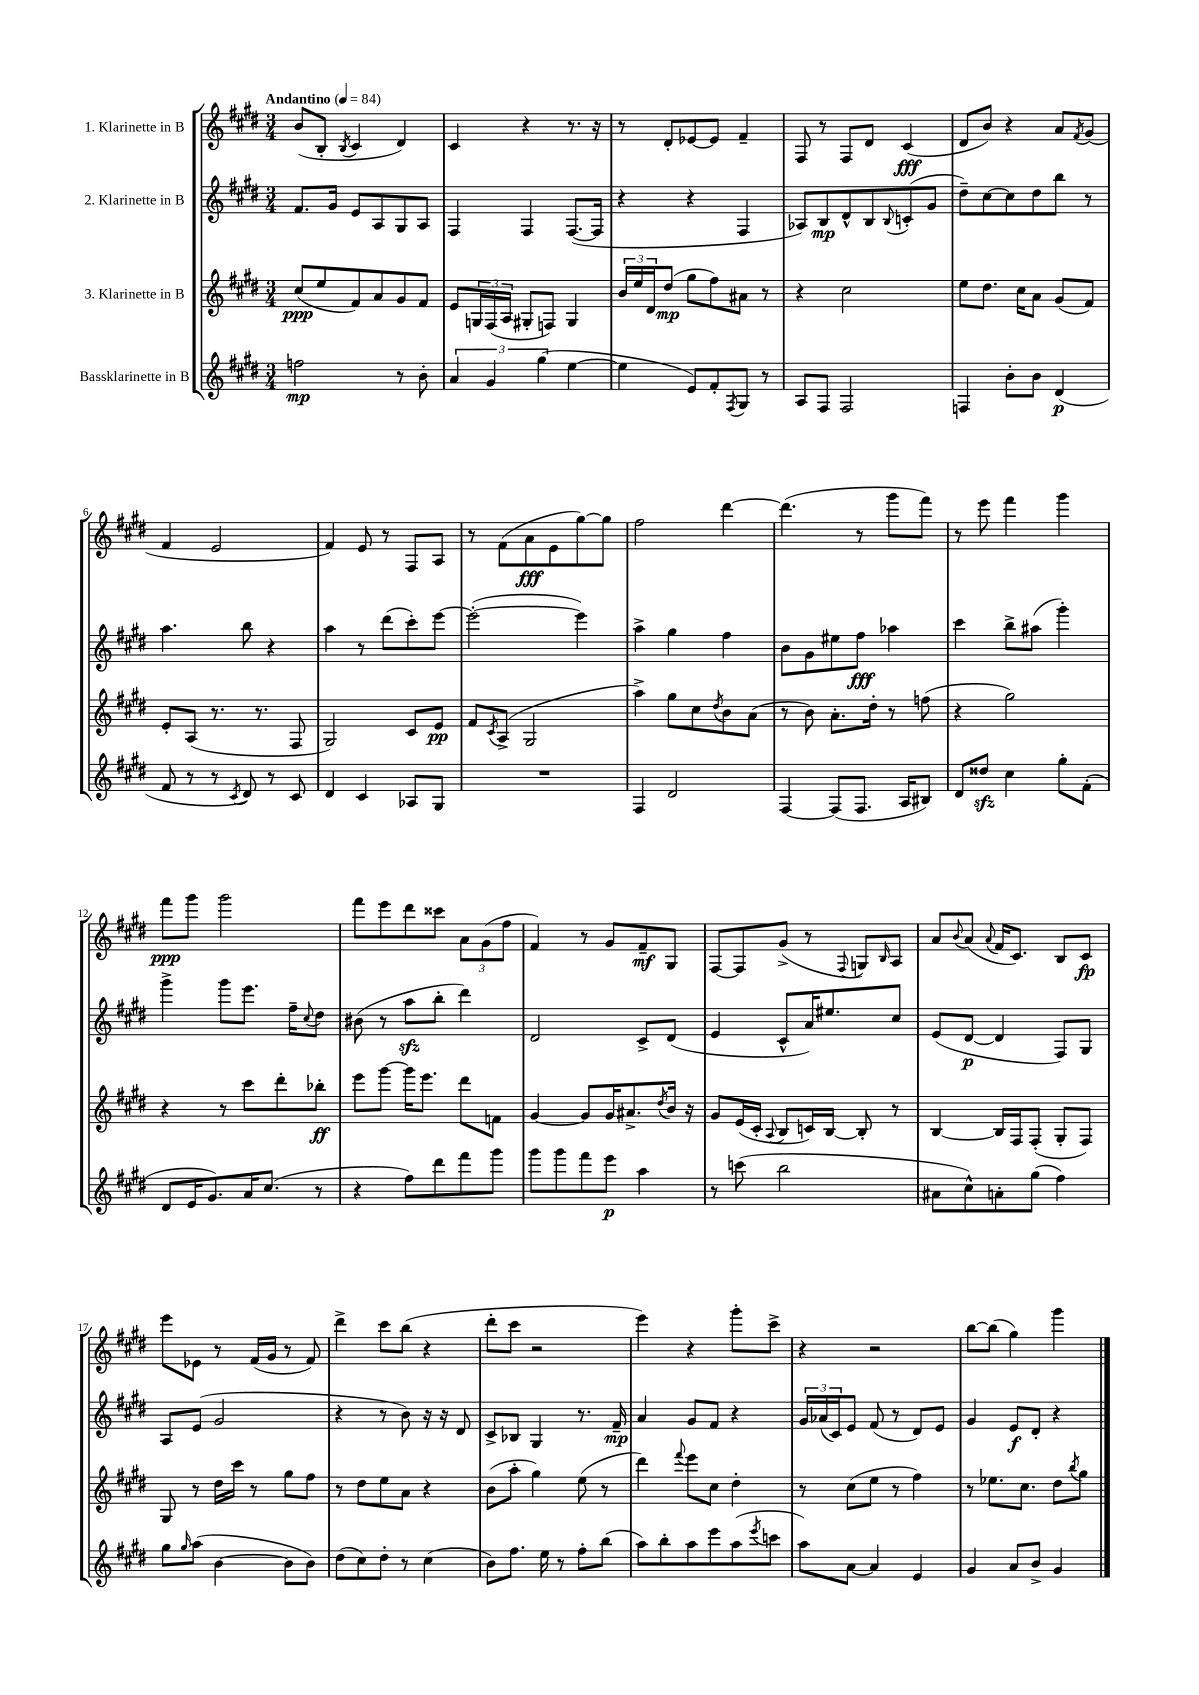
<<
\new StaffGroup <<
\new Staff = "s0" \with { instrumentName = "1. Klarinette in B" } {
    \clef treble \key e \major \numericTimeSignature \time 3/4 \tempo "Andantino" 4 = 84
    b'8( b8-. \acciaccatura { b8 } cis'4 dis'4) |
    cis'4 r4 r8. r16 |
    r8 dis'8-. ees'8~ ees'8 fis'4-- |
    fis8 r8 fis8 dis'8 cis'4\fff( |
    dis'8 b'8) r4 a'8 \acciaccatura { fis'8 } gis'8( |
    fis'4 e'2 |
    fis'4) e'8 r8 fis8 a8 |
    r8 fis'8( a'8\fff e'8 gis''8~) gis''8 |
    fis''2 dis'''4~ |
    dis'''4.( r8 gis'''8 fis'''8) |
    r8 e'''8 fis'''4 gis'''4 |
    fis'''8\ppp gis'''8 gis'''2 |
    fis'''8 e'''8 dis'''8 cisis'''8 \tuplet 3/2 { a'8 gis'8( fis''8 } |
    fis'4) r8 gis'8 fis'8--\mf gis8 |
    fis8~ fis8 gis'8->( r8 \appoggiatura { fis8 } g8) \grace { b16 } a8 |
    a'8 \appoggiatura { b'8 } a'8( \appoggiatura { a'8 } fis'16 cis'8.) b8 cis'8\fp |
    e'''8 ees'8 r8 fis'16( gis'16 r8 fis'8) |
    dis'''4-> cis'''8 b''8( r4 |
    dis'''8-. cis'''8 r2 |
    e'''4) r4 gis'''8-. cis'''8-> |
    r4 r2 |
    b''8~ b''8( gis''4) gis'''4 \bar "|." |
}
\new Staff = "s1" \with { instrumentName = "2. Klarinette in B" } {
    \clef treble \key e \major \numericTimeSignature \time 3/4
    fis'8. gis'16 e'8 a8 gis8 a8 |
    fis4 fis4 fis8.~( fis16 |
    r4 r4 fis4 |
    aes8) b8\mp dis'8-^ b8 \appoggiatura { b8 } c'8-.( gis'8 |
    dis''8--) cis''8~ cis''8 dis''8 b''8 r8 |
    a''4. b''8 r4 |
    a''4 r8 dis'''8( cis'''8-.) e'''8~ |
    e'''2~-.( e'''4) |
    a''4-> gis''4 fis''4 |
    b'8 gis'8 eis''8 fis''8\fff aes''4 |
    cis'''4 b''8-> ais''8( gis'''4-.) |
    gis'''4-> gis'''8 e'''8. fis''16-- \appoggiatura { cis''8 } dis''8 |
    bis'8( r8 a''8\sfz b''8-. dis'''4) |
    dis'2 cis'8-> dis'8( |
    e'4 cis'8-^ a'16) eis''8. cis''8 |
    e'8( dis'8~\p dis'4 fis8) gis8 |
    a8 e'8( gis'2 |
    r4 r8 b'8) r16 r16 dis'8 |
    cis'8-> bes8 gis4 r8. fis'16--\mp |
    a'4 gis'8 fis'8 r4 |
    \tuplet 3/2 { gis'16 aes'16( cis'16) } e'8 fis'8( r8 dis'8) e'8 |
    gis'4 e'8\f dis'8-. r4 \bar "|." |
}
\new Staff = "s2" \with { instrumentName = "3. Klarinette in B" } {
    \clef treble \key e \major \numericTimeSignature \time 3/4
    cis''8\ppp( e''8 fis'8) a'8 gis'8 fis'8 |
    e'8 \tuplet 3/2 { g16 fis16( a16 } gis8-. f8) gis4 |
    \tuplet 3/2 { b'16 e''16 dis'16 } dis''8\mp( gis''8 fis''8) ais'8 r8 |
    r4 cis''2 |
    e''8 dis''8. cis''16 a'8 gis'8( fis'8) |
    e'8-. a8( r8. r8. fis8 |
    gis2) cis'8 e'8\pp |
    fis'8 \acciaccatura { cis'8 } a8->( gis2 |
    a''4->) gis''8 cis''8 \acciaccatura { dis''8 } b'8 a'8( |
    r8 b'8) a'8.-. dis''16-. r8 f''8( |
    r4 gis''2) |
    r4 r8 cis'''8 dis'''8-. bes''8-.\ff |
    e'''8 gis'''8~ gis'''16 e'''8. dis'''8 f'8 |
    gis'4~ gis'8 gis'16 ais'8.-> \acciaccatura { dis''8 } b'16 r16 |
    gis'8 e'16( cis'16-. \appoggiatura { a8 } b8 c'16) b16~ b8-. r8 |
    b4~ b16 fis16 fis8-.( gis8-. fis8) |
    gis8 r8 dis''16 cis'''16 r8 gis''8 fis''8 |
    r8 dis''8 e''8 a'8 r4 |
    b'8( a''8-. gis''4) e''8( r8 |
    dis'''4) \appoggiatura { fis'''8 } e'''8 cis''8 dis''4-. |
    r8 cis''8( e''8 r8 fis''4) |
    r8 ees''8. cis''8. dis''8 \acciaccatura { b''8 } gis''8 \bar "|." |
}
\new Staff = "s3" \with { instrumentName = "Bassklarinette in B" } {
    \clef treble \key e \major \numericTimeSignature \time 3/4
    f''2\mp r8 b'8-. |
    \tuplet 3/2 { a'4 gis'4 gis''4( } e''4~ |
    e''4 e'8) fis'8-. \acciaccatura { fis8 } gis8 r8 |
    a8 fis8 fis2 |
    f4 b'8-. b'8 dis'4\p( |
    fis'8 r8 r8 \acciaccatura { cis'8 } dis'8) r8 cis'8 |
    dis'4 cis'4 aes8 gis8 |
    R2. |
    fis4 dis'2 |
    fis4~ fis8( fis8. a16 bis8) |
    dis'8 disis''8\sfz cis''4 gis''8-. fis'8-.( |
    dis'8 e'16 gis'8.) a'16 cis''8.( r8 |
    r4 fis''8) dis'''8 fis'''8 gis'''8 |
    gis'''8 gis'''8 fis'''8 e'''8\p a''4 |
    r8 c'''8( b''2 |
    ais'8 cis''8-^) a'8-. gis''8( fis''4) |
    gis''8 \grace { gis''16 } a''8( b'4~ b'8 b'8) |
    dis''8( cis''8) dis''8-. r8 cis''4( |
    b'8) fis''8. e''16 r8 fis''8-. b''8( |
    a''8) b''8-. a''8 e'''8 a''8( \acciaccatura { e'''8 } c'''8 |
    a''8) a'8~ a'4 e'4 |
    gis'4 a'8 b'8-> gis'4 \bar "|." |
}
>>
>>
